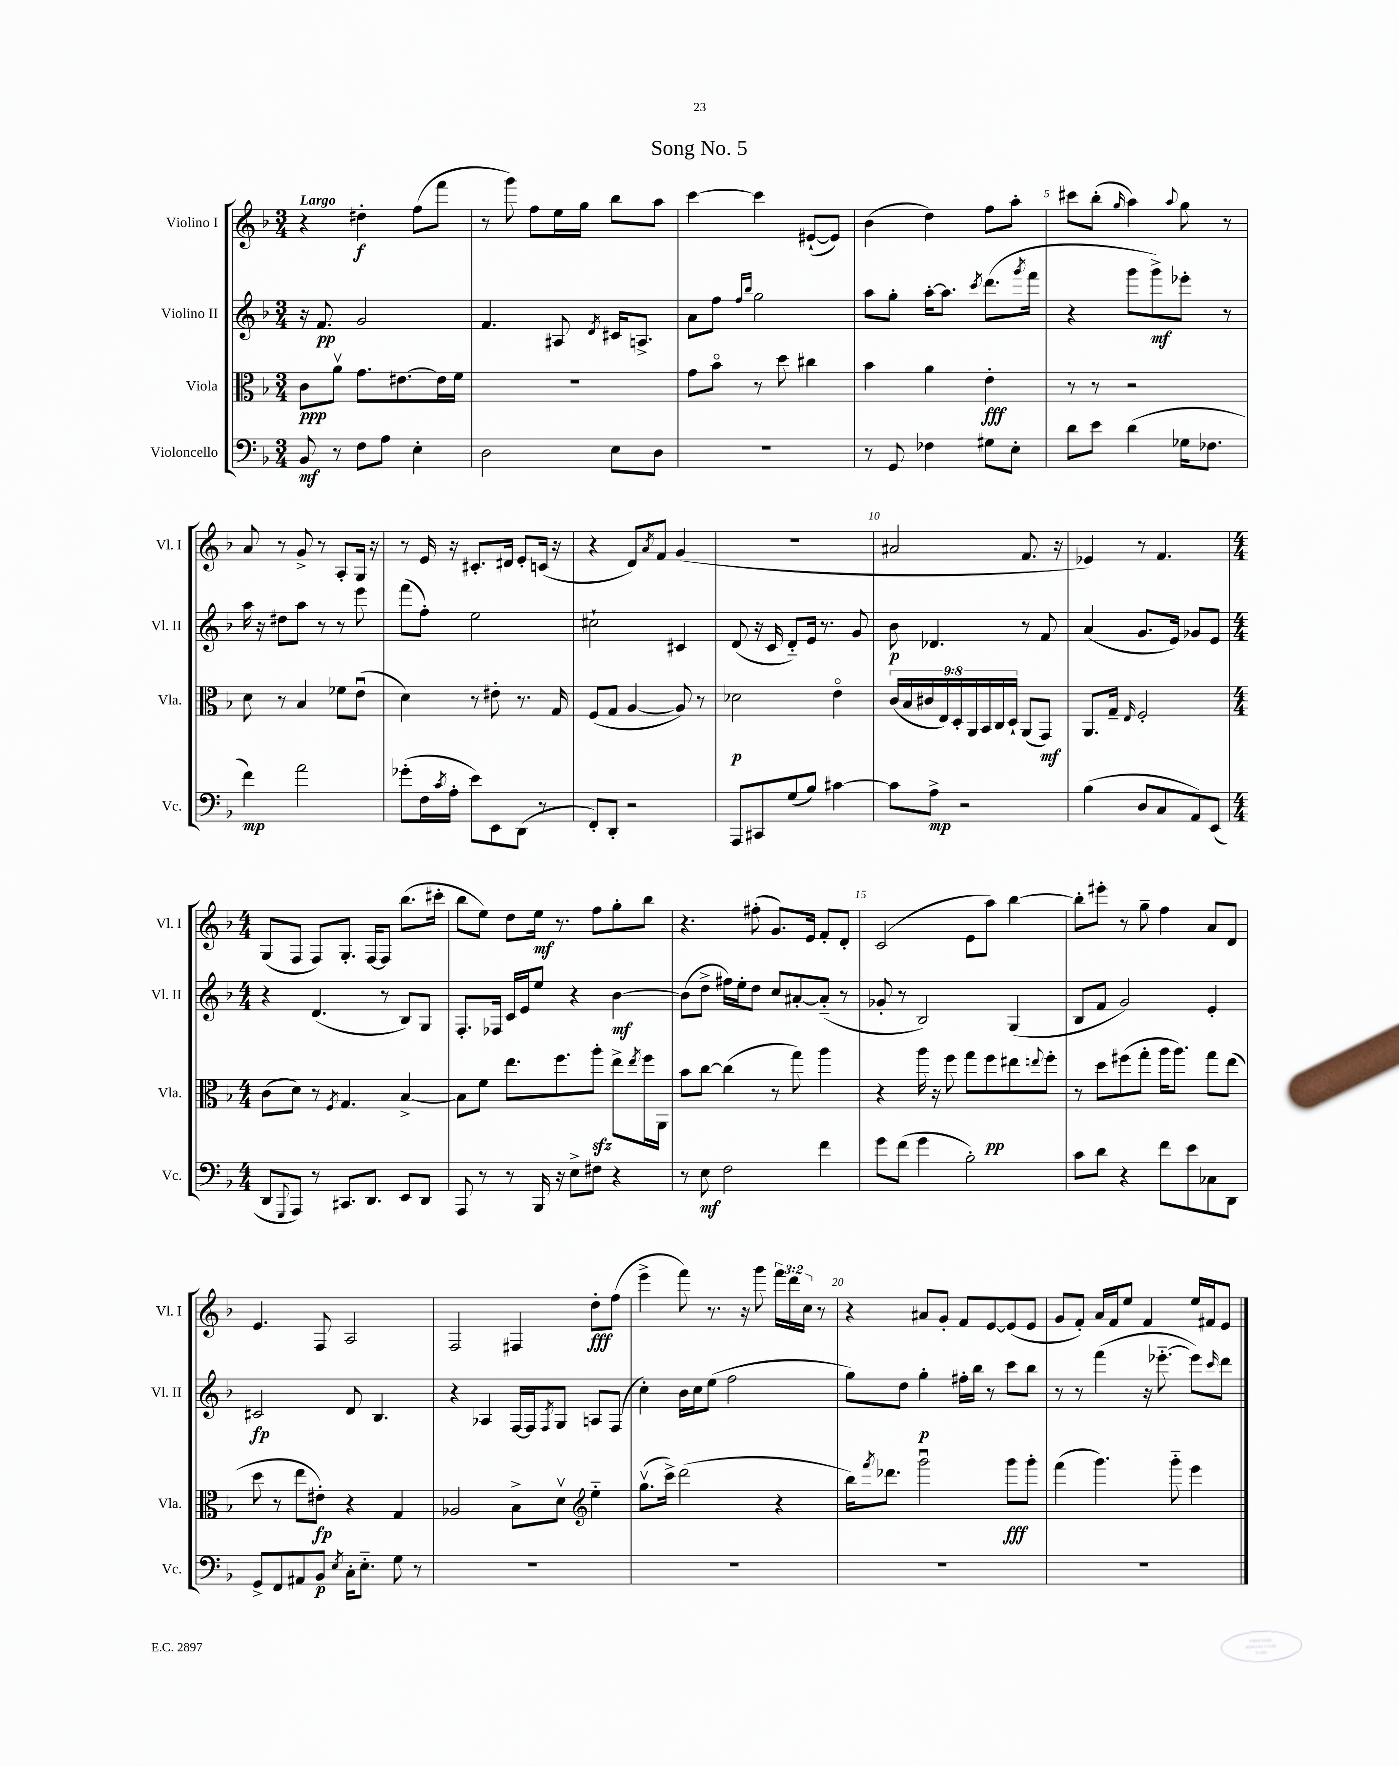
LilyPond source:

\header { title = "Song No. 5" }
<<
\new StaffGroup <<
\new Staff = "s0" \with { instrumentName = "Violino I" shortInstrumentName = "Vl. I" } {
    \clef treble \key f \major \numericTimeSignature \time 3/4 \override Staff.TupletNumber.text = #tuplet-number::calc-fraction-text \tempo "Largo"
    r4 dis''4-.\f f''8( f'''8 |
    r8 g'''8) f''8 e''16 g''16 bes''8 a''8 |
    c'''4~ c'''4 eis'8~-!( eis'8) |
    bes'4( d''4) f''8 a''8-. |
    cis'''8 bes''8-.( \grace { g''16 } a''4) \appoggiatura { a''8 } g''8 r8 |
    a'8 r8 g'8-> r8 a8-. g16 r16 |
    r8 e'16 r16 cis'8.-. dis'16 e'8-. c'16( r16 |
    r4 d'8) \acciaccatura { a'8 } f'8 g'4( |
    R2. |
    ais'2 f'8. r16 |
    ees'4) r8 f'4. |
    \numericTimeSignature \time 4/4 g8( f8 f8) g8.-. f16~ f8 bes''8.( cis'''16-. |
    bes''8 e''8) d''8 e''16\mf r8. f''8 g''8-. bes''8 |
    r4. fis''8-.( g'8.) e'16 f'8-. d'8-. |
    c'2( e'8 a''8) bes''4~ |
    bes''8-. eis'''8-. r8 g''8-- f''4 a'8 d'8 |
    e'4. f8 a2 |
    f2 fis4 d''8-.\fff f''8( |
    e'''4-> f'''8) r8. r16 g'''8 \tuplet 3/2 { f'''16 d'''16 c''16 } r8 |
    r4 ais'8 g'8-. f'8 e'8~ e'8( e'8 |
    g'8 f'8-.) a'16 f'16 e''8 f'4 e''16 fis'16 e'8 \bar "|." |
}
\new Staff = "s1" \with { instrumentName = "Violino II" shortInstrumentName = "Vl. II" } {
    \clef treble \key f \major \numericTimeSignature \time 3/4
    r16 f'8.\pp g'2 |
    f'4. ais8 \acciaccatura { d'8 } cis'16 a8.-> |
    a'8 f''8 \grace { f''16 bes''16 } g''2 |
    a''8 g''8-. a''16~-. a''8. \acciaccatura { c'''8 } d'''8.( \acciaccatura { g'''8 } f'''16 |
    r4 g'''8 g'''8->\mf) ees'''8-. r8 |
    a''16 r16 dis''8 a''8 r8 r8 e'''8 |
    f'''8( f''8-.) e''2 |
    cis''2-! cis'4 |
    d'8( r16 c'16 d'8-_) e'16 r8. g'8 |
    bes'8\p des'4. r8 f'8 |
    a'4( g'8. e'16) ges'8 e'8 |
    \numericTimeSignature \time 4/4 r4 d'4.( r8 bes8) g8 |
    f8.-. fes16 c'16 e'16 e''8 r4 bes'4~\mf |
    bes'8( d''8-> fis''16) e''16-. d''8 c''8 ais'8~-. ais'8-_( r8 |
    ges'8-. r8 bes2) g4( |
    bes8 f'8 g'2) e'4-. |
    cis'2\fp d'8 bes4. |
    r4 aes4 f16~ f16 \acciaccatura { f8 } g8 a8 f8( |
    c''4-.) bes'16 c''16 e''8( f''2 |
    g''8) d''8 g''4-.\p fis''16-. bes''16 r8 c'''8 bes''8 |
    r8 r8 f'''4( r16 ees'''8.~-_ ees'''8) \grace { c'''16 } d'''8 \bar "|." |
}
\new Staff = "s2" \with { instrumentName = "Viola" shortInstrumentName = "Vla." } {
    \clef alto \key f \major \numericTimeSignature \time 3/4 \override Staff.TupletNumber.text = #tuplet-number::calc-fraction-text
    c'8\ppp a'8\upbow g'8. eis'8.~ eis'16 f'16 |
    R2. |
    g'8 bes'8\flageolet r8 d''8 cis''4 |
    bes'4 a'4 e'4-.\fff |
    r8 r8 r2 |
    d'8 r8 bes4 fes'8 e'8\downbow( |
    d'4) r8 eis'8-. r8. g16 |
    f8( g8 a4~ a8) r8 |
    des'2\p e'4\flageolet |
    \tuplet 9/8 { c'16( bes16 cis'16 e16) d16-. a,16 bes,16 c16 d16-! } a,8( g,8\mf) |
    a,8. g16-- \grace { e16 } f2-. |
    \numericTimeSignature \time 4/4 c'8( d'8) r8 \acciaccatura { f8 } g4. bes4~-> |
    bes8 f'8 e''8. f''8. a''8-.\sfz e''8-> \acciaccatura { e''8 } f''16 a,16 |
    bes'8 c''8~ c''4( r8 g''8) a''4 |
    r4 a''16 r16 f''8 g''8 f''8\pp eis''8 \appoggiatura { e''8 } f''8-. |
    r8 d''8 fis''8( g''8-. a''16 a''8.) g''8 e''8( |
    d''8 r8 e''8 eis'8-.\fp) r4 g4 |
    aes2 bes8-> d'8\upbow \clef treble e''4-_ |
    g''8.\upbow( c'''16->) d'''2( r4 |
    bes''16) \acciaccatura { f'''8 } des'''8. g'''2\downbow g'''8\fff g'''8-. |
    f'''4( g'''4.) g'''8-_ e'''4 \bar "|." |
}
\new Staff = "s3" \with { instrumentName = "Violoncello" shortInstrumentName = "Vc." } {
    \clef bass \key f \major \numericTimeSignature \time 3/4
    bes,8\mf r8 f8 a8 e4-. |
    d2 e8 d8 |
    R2. |
    r8 g,8 fes4 gis8 e8-. |
    d'8 e'8 d'4( ges16 fes8. |
    f'4\mp) a'2 |
    ges'8-.( f16 \acciaccatura { c'8 } a16-. e'8) e,8 d,8( r8 |
    f,8-.) d,8-. r2 |
    a,,8 cis,8 g8( bes8) cis'4~ |
    cis'8 a8->\mp r2 |
    bes4( d8 c8 a,8) e,8( |
    \numericTimeSignature \time 4/4 d,8 \appoggiatura { g,,8 } a,,8) r8 cis,8. d,8. e,8 d,8 |
    a,,8 r8 r8 bes,,16 r16 e8-> fis8 r4 |
    r8 e8\mf f2 f'4 |
    g'8 f'8( g'4 bes2-.) |
    c'8 d'8 r4 f'8 e'8 ces8 d,8 |
    g,8-> f,8 ais,8 bes,8\p \acciaccatura { e8 } c16-. e8.-_ g8 r8 |
    R1 |
    R1 |
    R1 |
    R1 \bar "|." |
}
>>
>>
\layout { \context { \Score \override BarNumber.break-visibility = ##(#f #t #t) barNumberVisibility = #(every-nth-bar-number-visible 5) } }
